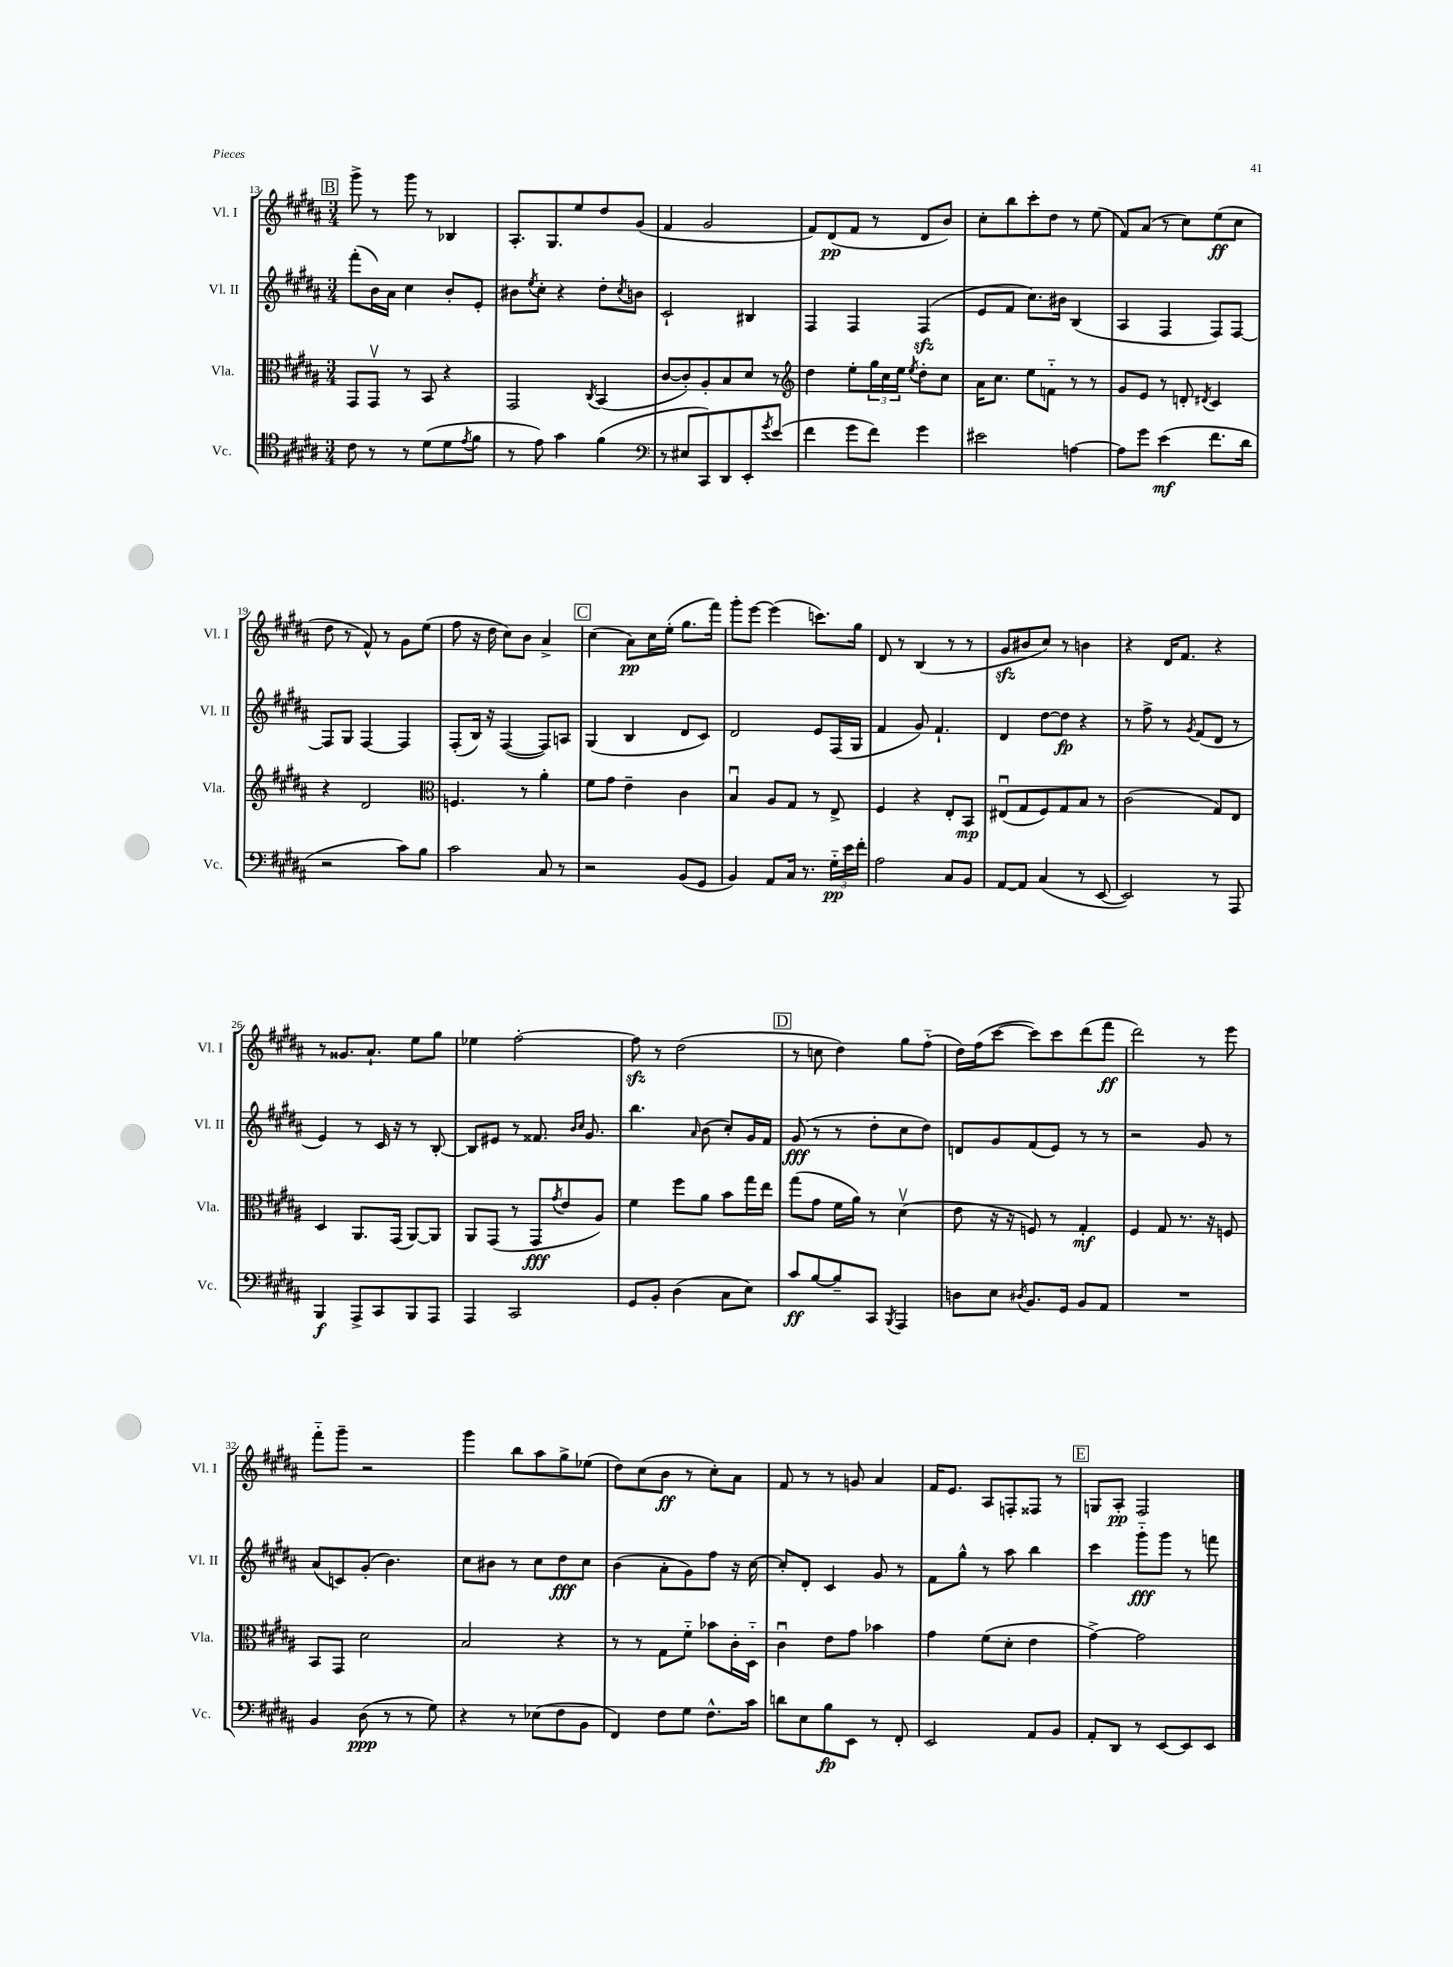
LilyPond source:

<<
\new StaffGroup <<
\new Staff = "s0" \with { instrumentName = "Vl. I" shortInstrumentName = "Vl. I" } {
    \clef treble \key b \major \numericTimeSignature \time 3/4
    \mark \markup { \box "B" } gis'''8-> r8 gis'''8 r8 bes4 |
    ais8.-. gis8. e''8 dis''8 gis'8( |
    fis'4 gis'2 |
    fis'8) dis'8\pp( fis'8 r8 dis'8 b'8) |
    cis''8-. b''8 cis'''8-. dis''8 r8 e''8( |
    fis'8) ais'8( r8 cis''8) e''8\ff( cis''8 |
    dis''8 r8 fis'8-^) r8 gis'8 e''8( |
    fis''8 r16 dis''16 cis''8) b'8 ais'4-> |
    \mark \markup { \box "C" } cis''4( ais'8\pp) cis''16 e''16-.( gis''8. fis'''16) |
    gis'''8-. e'''8~ e'''4( c'''8.) gis''16 |
    dis'8 r8 b4( r8 r8 |
    gis'8\sfz bis'8 cis''8) r8 b'4 |
    r4 dis'16 fis'8. r4 |
    r8 gisis'8. ais'8.-! e''8 gis''8 |
    ees''4 fis''2~-. |
    fis''8\sfz r8 dis''2( |
    \mark \markup { \box "D" } r8 c''8 dis''4) gis''8 fis''8-_( |
    dis''16) fis''16( cis'''8~ cis'''8) cis'''8 dis'''8( fis'''8\ff |
    dis'''2) r8 e'''8 |
    fis'''8-_ gis'''8-- r2 |
    gis'''4 b''8 ais''8 gis''8-> ees''8( |
    dis''8) cis''8( b'8\ff r8 cis''8-.) ais'8 |
    fis'8 r8 r8 g'8 ais'4 |
    fis'16 e'8. ais8 f8-. fisis8 r8 |
    \mark \markup { \box "E" } g8 ais8-.\pp fis2 \bar "|." |
}
\new Staff = "s1" \with { instrumentName = "Vl. II" shortInstrumentName = "Vl. II" } {
    \clef treble \key b \major \numericTimeSignature \time 3/4
    \mark \markup { \box "B" } fis'''8-.( b'16) ais'16 cis''4 b'8-. e'8-. |
    bis'8 \acciaccatura { e''8 } cis''8-. r4 dis''8-. \acciaccatura { cis''8 } b'8 |
    cis'2-! bis4 |
    fis4 fis4 fis4\sfz( |
    e'8 fis'8 cis''8.) bis'16 b4( |
    ais4 fis4 fis8) fis8~ |
    fis8 gis8 fis4~ fis4 |
    fis8-.( b16) r16 fis4~( fis8) a8 |
    \mark \markup { \box "C" } gis4( b4 dis'8 cis'8) |
    dis'2 e'8 fis16( gis16 |
    fis'4 gis'8) fis'4.-! |
    dis'4 dis''8~ dis''8\fp r4 |
    r8 fis''8-> r8 \acciaccatura { gis'8 } fis'8( dis'8 r8 |
    e'4) r8 cis'16 r16 r8 b8~-. |
    b8 eis'8 r8 fisis'8. \grace { b'16 cis''16 } gis'8. |
    b''4. \grace { ais'16 } b'8( cis''8-.) gis'16 fis'16 |
    \mark \markup { \box "D" } gis'8\fff( r8 r8 dis''8-. cis''8 dis''8) |
    d'8 gis'8 fis'8( e'8) r8 r8 |
    r2 gis'8 r8 |
    ais'8( c'8) gis'8-.( b'4.) |
    cis''8 bis'8 r8 cis''8 dis''8\fff cis''8 |
    b'4( ais'8-. gis'8) fis''8 r16 cis''16~ |
    cis''8-. dis'8-. cis'4 gis'8 r8 |
    fis'8 gis''8-^ r8 ais''8 b''4 |
    \mark \markup { \box "E" } cis'''4 gis'''8-_\fff gis'''8 r8 f'''8 \bar "|." |
}
\new Staff = "s2" \with { instrumentName = "Vla." shortInstrumentName = "Vla." } {
    \clef alto \key b \major \numericTimeSignature \time 3/4
    \mark \markup { \box "B" } gis,8 gis,8\upbow r8 b,8 r4 |
    gis,2 \acciaccatura { cis8 } b,4( |
    cis'8~ cis'8-.) ais8-. b8 dis'8 r8 |
    \clef treble dis''4 e''8-. \tuplet 3/2 { gis''16 cis''16 e''16 } \acciaccatura { e''8 } dis''8-. cis''8 |
    ais'16 cis''8. e''8 f'8-_ r8 r8 |
    gis'8 e'8 r8 d'8-. \acciaccatura { dis'8 } cis'4 |
    r4 dis'2 |
    \clef alto f4. r8 ais'4-. |
    \mark \markup { \box "C" } fis'8 gis'8 e'4-- cis'4 |
    b4\downbow ais8 gis8 r8 e8-> |
    fis4 r4 e8-. b,8\mp |
    eis8\downbow( gis8 fis8) gis8 b8 r8 |
    cis'2( gis8) e8 |
    dis4 ais,8. gis,16( ais,8~) ais,8 |
    ais,8 gis,8( r8 gis,8\fff \acciaccatura { gis'8 } e'8 ais8) |
    fis'4 fis''8 ais'8 b'8 gis''16 e''16 |
    \mark \markup { \box "D" } gis''8( gis'8 fis'16 ais'16) r8 dis'4\upbow( |
    e'8 r16 r16 f8) r8 gis4-.\mf |
    fis4 gis8 r8. r16 f8 |
    b,8 gis,8 dis'2 |
    b2 r4 |
    r8 r8 gis8 fis'8-_ bes'8 cis'16-. dis16-_ |
    cis'4\downbow e'8 gis'8 bes'4 |
    gis'4 fis'8( dis'8-. e'4 |
    \mark \markup { \box "E" } gis'4~->) gis'2 \bar "|." |
}
\new Staff = "s3" \with { instrumentName = "Vc." shortInstrumentName = "Vc." } {
    \clef tenor \key b \major \numericTimeSignature \time 3/4
    \mark \markup { \box "B" } cis'8 r8 r8 dis'8( dis'8 \acciaccatura { e'8 } fis'8 |
    r8 e'8) gis'4 fis'4( |
    \clef bass r8 eis8 cis,8) dis,8 e,8-. \acciaccatura { gis'8 } e'8( |
    fis'4 gis'8 fis'8) gis'4 |
    eis'2 a4~ |
    a8 gis'8 e'4\mf( fis'8. dis'16 |
    r2 cis'8) b8 |
    cis'2 cis8 r8 |
    \mark \markup { \box "C" } r2 b,8( gis,8 |
    b,4) ais,8 cis16 r8. \tuplet 3/2 { gis16-_\pp e'16 fis'16-. } |
    ais2 cis8 b,8 |
    ais,8~ ais,8 cis4( r8 e,8~ |
    e,2) r8 ais,,8 |
    b,,4\f ais,,8-> cis,8 b,,8 ais,,8 |
    ais,,4 cis,2 |
    gis,8 b,8-. dis4( cis8 e8) |
    \mark \markup { \box "D" } cis'8\ff b8~ b8-- cis,8 \acciaccatura { b,,8 } ais,,4 |
    d8 e8 \acciaccatura { dis8 } b,8. gis,16 b,8 ais,8 |
    R2. |
    b,4 dis8\ppp( r8 r8 gis8) |
    r4 r8 ees8( fis8 b,8 |
    fis,4) fis8 gis8 fis8.-^ cis'16 |
    d'8 e8 b8\fp e,8 r8 fis,8-. |
    e,2 ais,8 b,8 |
    \mark \markup { \box "E" } ais,8-. dis,8 r8 e,8~ e,8 e,8 \bar "|." |
}
>>
>>
\layout { \context { \Score currentBarNumber = #13 } }
